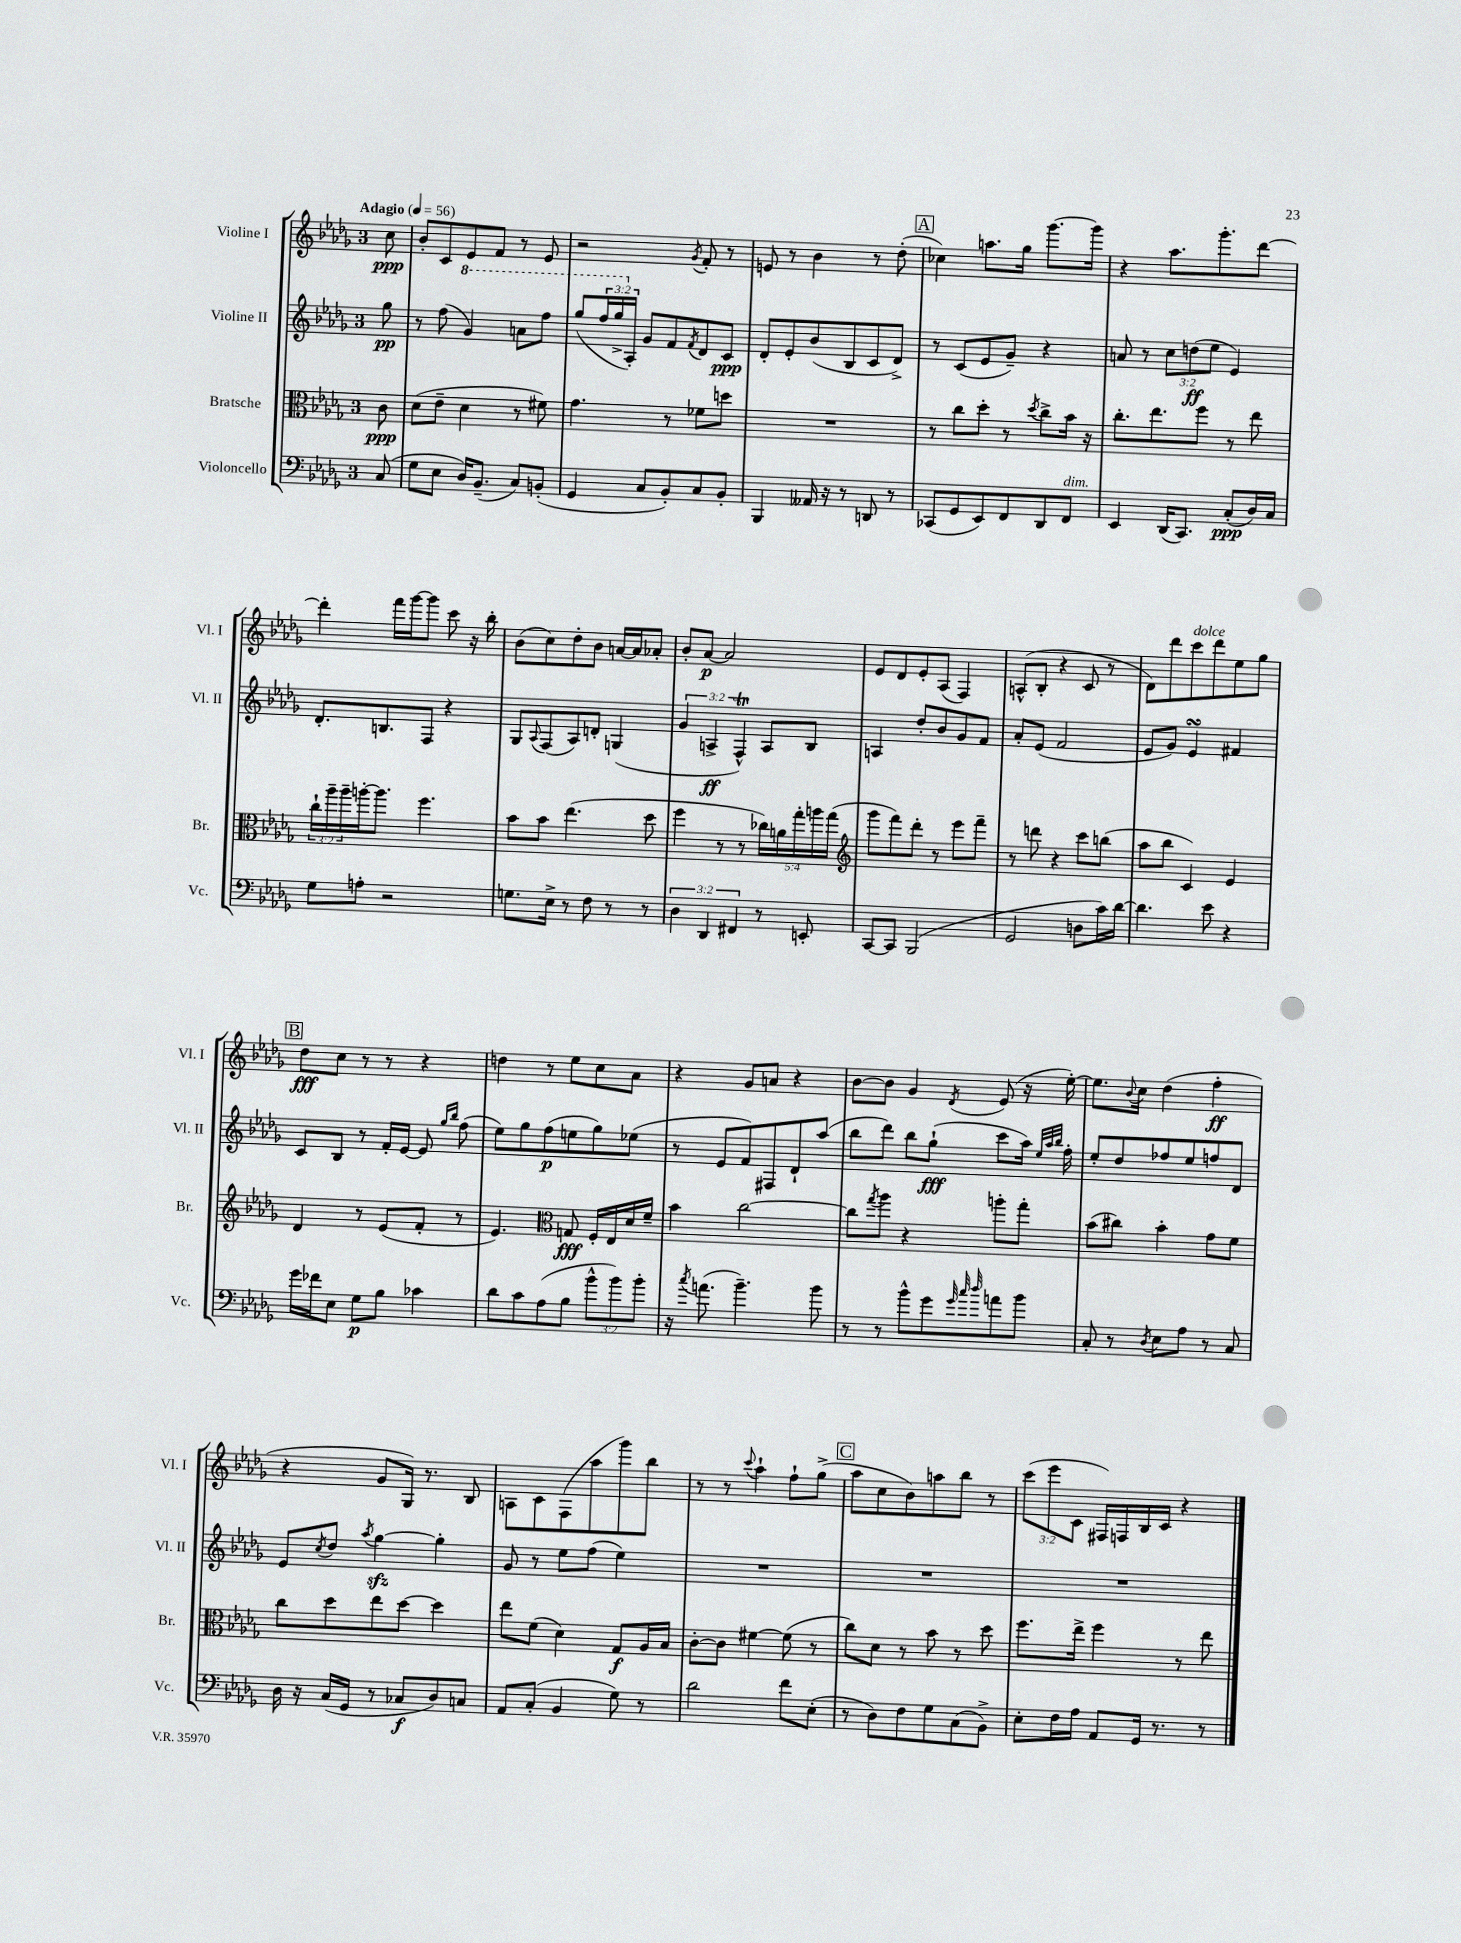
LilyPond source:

<<
\new StaffGroup <<
\new Staff = "s0" \with { instrumentName = "Violine I" shortInstrumentName = "Vl. I" } {
    \clef treble \key des \major \once \override Staff.TimeSignature.style = #'single-digit \time 3/4 \override Staff.TupletNumber.text = #tuplet-number::calc-fraction-text \partial 8 \tempo "Adagio" 4 = 56
    c''8\ppp |
    bes'8-. c'8 ees'8 f'8 r8 ees'8 |
    r2 \acciaccatura { ges'8 } f'8-. r8 |
    e'8 r8 bes'4 r8 des''8-.( |
    \mark \markup { \box "A" } ces''4) a''8. ges''16 ges'''8.~ ges'''16 |
    r4 aes''8. ges'''8.-. des'''8~ |
    des'''4-. f'''16 ges'''16~ ges'''8 c'''8 r16 bes''16-. |
    bes'8( c''8) des''8-. bes'8 a'16~ a'16 aes'8-. |
    bes'8-. aes'8~\p aes'2 |
    ees'8 des'8 ees'8-. aes8( f4) |
    a8-^( bes8-. r4 c'8 r8 |
    des'8) des'''8 c'''8^\markup { \italic "dolce" } des'''8 ees''8 ges''8 |
    \mark \markup { \box "B" } des''8\fff c''8 r8 r8 r4 |
    d''4 r8 ees''8 c''8 aes'8 |
    r4 ges'8 a'8 r4 |
    bes'8~ bes'8 ges'4 \acciaccatura { des'8 } ees'8( r16 ees''16~-.) |
    ees''8. \appoggiatura { bes'8 } c''16 des''4( f''4-.\ff |
    r4 ges'8 ges16) r8. bes8 |
    a8 c'8 f8( aes''8 ges'''8) bes''8 |
    r8 r8 \appoggiatura { c'''8 } aes''4-! f''8-! ges''8->( |
    \mark \markup { \box "C" } aes''8 c''8 bes'8) a''8 bes''8 r8 |
    \tuplet 3/2 { c'''8( ees'''8 c'8 } fis16) f16 bes16 c'16 r4 \bar "|." |
}
\new Staff = "s1" \with { instrumentName = "Violine II" shortInstrumentName = "Vl. II" } {
    \clef treble \key des \major \once \override Staff.TimeSignature.style = #'single-digit \time 3/4 \override Staff.TupletNumber.text = #tuplet-number::calc-fraction-text \partial 8
    ges''8\pp |
    r8 f''8( \ottava #1 ges''4) a''8 f'''8 |
    ges'''8( \tuplet 3/2 { f'''16 ges'''16-> \ottava #0 aes16-.) } ges'8 f'8 \acciaccatura { f'8 } des'8 c'8\ppp |
    des'8-. ees'8-. bes'8( bes8 c'8 des'8->) |
    \mark \markup { \box "A" } r8 c'8( ees'8 ges'8--) r4 |
    a'8 r8 \tuplet 3/2 { c''8 d''8\ff( ees''8 } ees'4) |
    des'8.-. b8. f8 r4 |
    ges8 \appoggiatura { aes8 } f8( aes8) d'8-. g4( |
    \tuplet 3/2 { ges'4 a4->\ff f4-^\trill) } a8 bes8 |
    a4 des''8-. bes'8 ges'8 f'8 |
    aes'8-. ees'8( f'2 |
    ees'8 ges'8) ees'4\turn fis'4 |
    \mark \markup { \box "B" } c'8 bes8 r8 f'16-. ees'16~ ees'8 \grace { ges''16 bes''16 } f''8( |
    ees''8) ges''8 f''8\p( e''8 ges''8) ees''8( |
    r8 ees'8 f'8) fis8 des'8-! aes''8( |
    bes''8 des'''8) bes''8 ges''8-!\fff( c'''8 aes''16) \grace { ees''32 aes''32 bes''32 } f''16-. |
    ees''8-. des''8 fes''8 ees''8 f''8 des'8 |
    ees'8 \acciaccatura { c''8 } des''8 \acciaccatura { aes''8 } ges''4~\sfz ges''4-. |
    ges'8 r8 ees''8 f''8( ees''4) |
    R2. |
    \mark \markup { \box "C" } R2. |
    R2. \bar "|." |
}
\new Staff = "s2" \with { instrumentName = "Bratsche" shortInstrumentName = "Br." } {
    \clef alto \key des \major \once \override Staff.TimeSignature.style = #'single-digit \time 3/4 \override Staff.TupletNumber.text = #tuplet-number::calc-fraction-text \partial 8
    c'8\ppp |
    des'8( ees'8-- des'4 r8 fis'8) |
    ges'4. r8 fes'8 d''8 |
    R2. |
    \mark \markup { \box "A" } r8 c''8 des''8-. r8 \acciaccatura { des''8 } c''8-> bes'16 r16 |
    c''8.-. ees''8. f''8 r8 ees''8 |
    \tuplet 3/2 { c''16-! aes''16-- aes''16-- } a''16~-. a''8. f''4. |
    bes'8 bes'8 ees''4.( des''8 |
    f''4 r8 r8 \tuplet 5/4 { ces''16) a'16 ges''16-. a''16 ges''16( } |
    \clef treble ges'''8 f'''8) des'''8-. r8 ees'''8 f'''8-- |
    r8 d'''8 r4 c'''8 b''8( |
    aes''8 bes''8 c'4) ees'4 |
    \mark \markup { \box "B" } des'4 r8 ees'8( f'8-. r8 |
    ees'4.) \clef alto g8\fff f16-. ees16 des'16 f'16-- |
    bes'4 c''2~ |
    c''8 \acciaccatura { ges''8 } aes''8 r4 a''8-. ges''8-. |
    bes'8( cis''8) bes'4-. ges'8 f'8 |
    c''8 des''8 ees''8 des''8~ des''4 |
    ees''8 f'8( des'4) ges8\f aes16 bes16 |
    c'8~-. c'8 fis'4~ fis'8( r8 |
    \mark \markup { \box "C" } c''8) des'8 r8 bes'8 r8 des''8 |
    f''8. ees''16-> f''4 r8 ees''8 \bar "|." |
}
\new Staff = "s3" \with { instrumentName = "Violoncello" shortInstrumentName = "Vc." } {
    \clef bass \key des \major \once \override Staff.TimeSignature.style = #'single-digit \time 3/4 \override Staff.TupletNumber.text = #tuplet-number::calc-fraction-text \partial 8
    c8( |
    ges8 ees8 des16) bes,8.--( c8) b,8-.( |
    ges,4 c8 bes,8-.) c8 bes,8-. |
    bes,,4 aeses,16 r16 r8 d,8 r8 |
    \mark \markup { \box "A" } ces,8( ges,8 ees,8) f,8 des,8 f,8^\markup { \italic "dim." } |
    ees,4 des,16( c,8.) c8-.\ppp( des16) c16 |
    ges8 a8-. r2 |
    g8. ees16-> r8 f8 r8 r8 |
    \tuplet 3/2 { des4 des,4 fis,4 } r8 e,8-. |
    c,8~ c,8 bes,,2( |
    ges,2 d8 c'16) des'16~ |
    des'4. ees'8 r4 |
    \mark \markup { \box "B" } ges'16 fes'16 ees8 ges8\p bes8 ces'4 |
    des'8 c'8 aes8( bes8 \tuplet 3/2 { bes'8-^ bes'8) bes'8-. } |
    r16 \acciaccatura { c''8 } a'8.( bes'4.--) bes'8 |
    r8 r8 bes'8-^ ges'8 \grace { ges'32 c''32 des''32 } a'8 bes'8 |
    c8-. r8 \acciaccatura { des8 } ees8 aes8 r8 c8 |
    des16 r16 c16( ges,16 r8 ces8\f des8) c8 |
    aes,8 c8-.( bes,4 ges8) r8 |
    des'2 f'8 ees8-.( |
    \mark \markup { \box "C" } r8 des8) f8 ges8 c8( bes,8->) |
    ees8-. f16 aes16 aes,8 ges,16 r8. r8 \bar "|." |
}
>>
>>
\layout { \context { \Score \remove "Bar_number_engraver" } }
